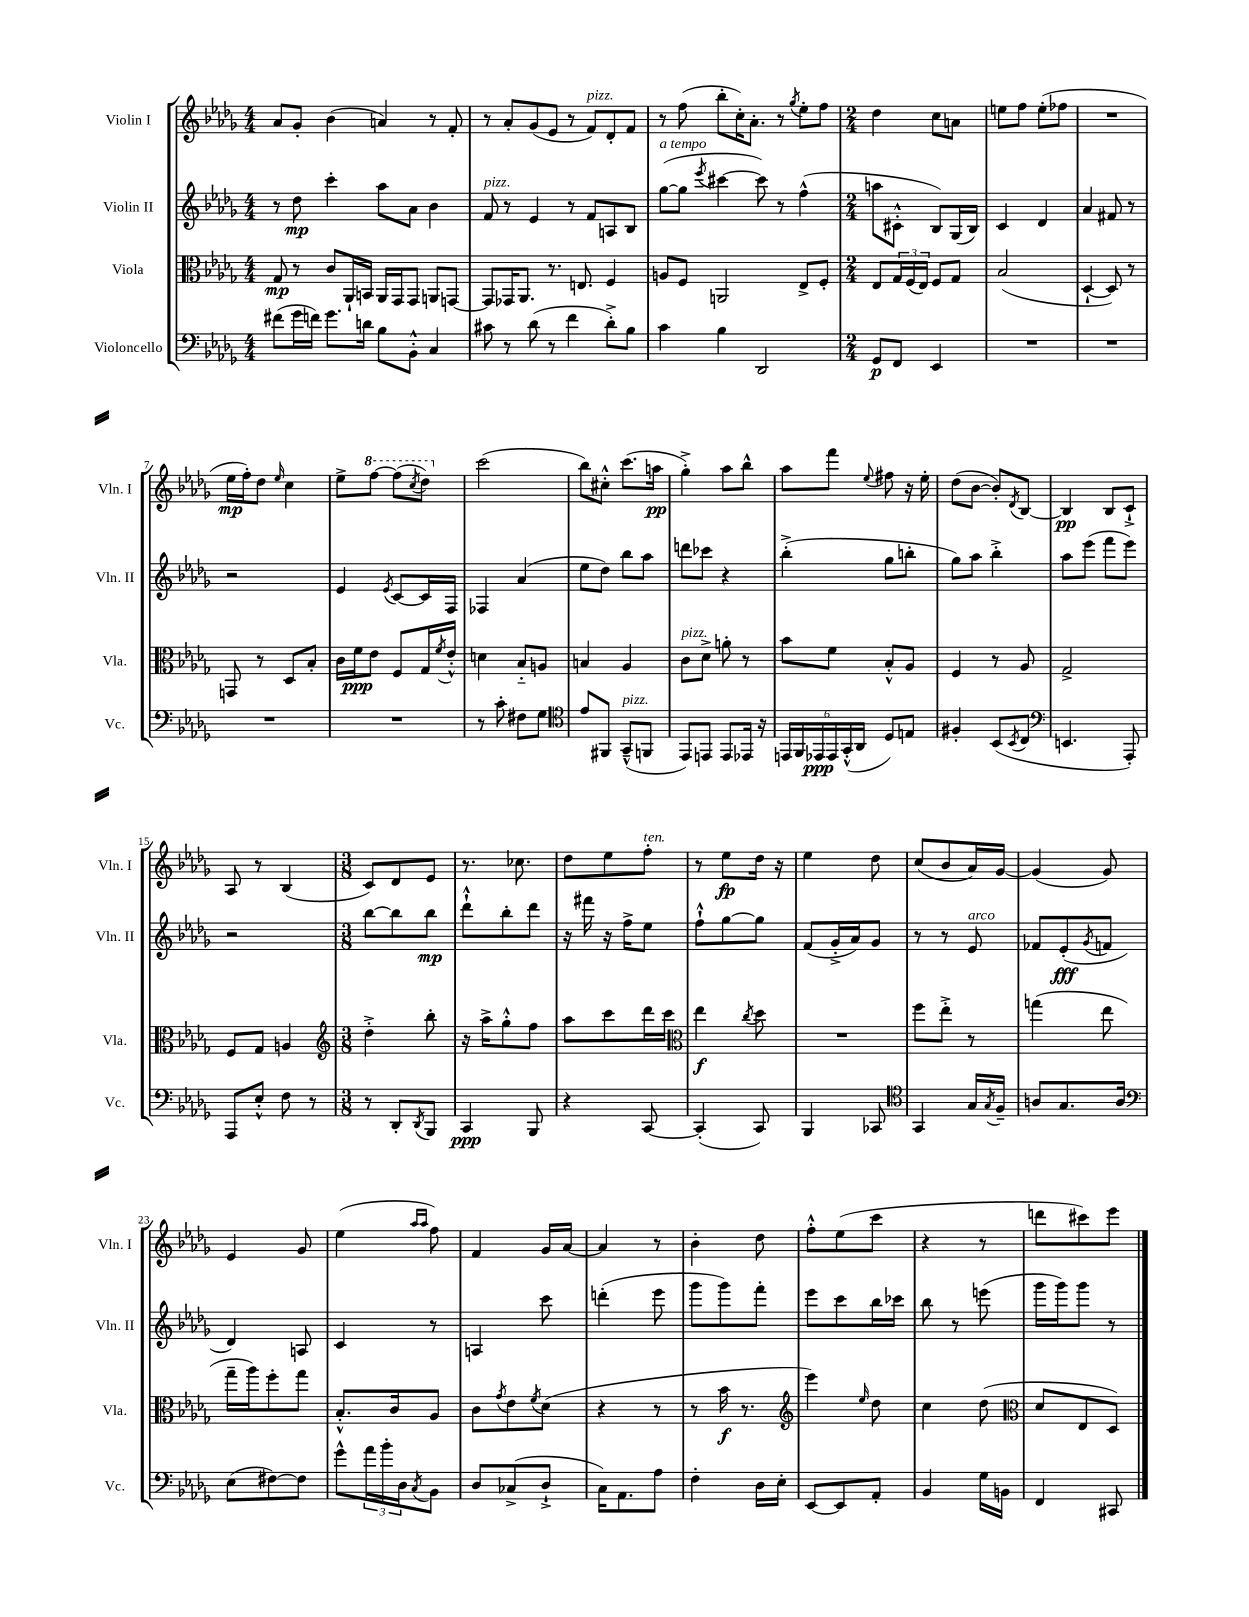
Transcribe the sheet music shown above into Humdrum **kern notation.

**kern	**kern	**kern	**kern
*staff4	*staff3	*staff2	*staff1
*clefF4	*clefC3	*clefG2	*clefG2
*k[b-e-a-d-g-]	*k[b-e-a-d-g-]	*k[b-e-a-d-g-]	*k[b-e-a-d-g-]
*M4/4	*M4/4	*M4/4	*M4/4
(8f#\L	8G-/	8r	8a-/L
16g-\L	8r	8dd-\	8g-'/J
16f\JJ)	.	.	.
8.g-\L	8c/L	4ccc'\	(4b-\
.	16AA-`/L	.	.
16d\Jk	16BB/JJ	.	.
8B-\L	16AA-/LL	8aa-\L	4a/)
.	16GG-/J	.	.
8BB-'^^\J	8GG-/J	8a-\J	.
4C/	8AA/L	4b-\	8r
.	[8GG/J	.	8f'/
=	=	=	=
8c#\	8GG/]L	8f/	8r
8r	16GG-/K	8r	8a-'/L
.	8.AA-/J	.	.
(8d-\	.	4e-/	(8g-/
8r	8.r	.	8e-/J
4f\	.	8r	8r
.	8.E/	.	.
.	.	8f/L	8f/L)
8d-'^\L)	4F/	8A/	8d-'/
8B-\J	.	8B-/J	8f/J
=	=	=	=
4c\	8A/L	([8gg-\L	8r
.	8F/J	8gg-\]J	(8ff\
.	.	8qeee-/	.
4B-\	2AA/	[4ccc#\	8bb-'\L
.	.	.	16cc'\K)
.	.	.	8.a-'\J
2DD-/	.	8ccc#\])	.
.	.	8r	8r
.	.	.	8qgg-/
.	8E-^/L	(4ff^^\	8ee-'\L
.	8F'/J	.	8ff\J
=	=	=	=
*M2/4	*M2/4	*M2/4	*M2/4
8GG-/L	8E-/L	8aa\L	4dd-\
8FF/J	24G-/L	8c#'^^\J	.
.	(24F/	.	.
.	24E-/JJ)	.	.
4EE-/	8F/L	8B-/L)	8cc\L
.	8G-/J	(16G-/L	8a\J
.	.	16B-/JJ)	.
=	=	=	=
2r	(2B-/	4c/	8ee\L
.	.	.	8ff\J
.	.	4d-/	(8ee'\L
.	.	.	8ff-\J
=	=	=	=
2r	[4D-`/	4a-/	2r
.	8D-/])	8f#/	.
.	8r	8r	.
=	=	=	=
2r	8GG/	2r	16ee-\LL
.	.	.	16ff'\J)
.	8r	.	8dd-\J
.	.	.	16qqee-/
.	8D-/L	.	4cc\
.	8B-'/J	.	.
=	=	=	=
2r	16c\LL	4e-/	8ee-^\L
.	16f\J	.	.
.	8e-\J	.	[8fff\J
.	.	8qe-/	.
.	8F/L	[8c/L	(8fff\]L
.	.	.	8qccc/
.	16G-/L	16c/]L	8ddd-\J)
.	8qf/	.	.
.	16e-'^^/JJ	16F/JJ	.
=	=	=	=
8r	4d\	4F-/	(2ccc\
8c'\	.	.	.
8F#\L	8B-'~/L	(4a-/	.
8G-\J	8A/J	.	.
=	=	=	=
*clefC4	*	*	*
8e-/L	4B/	8ee-\L	8bb-\L)
8FF#/J	.	8dd-\J)	8cc#'^^\J
(8GG-~^^/L	4A-/	8bb-\L	(8.ccc\L
8FF/J	.	8aa-\J	.
.	.	.	16aa\Jk
=	=	=	=
8EE-/L)	8c\L	8ddd\L	4gg-'^\)
8EE/J	8d-^\J	8ccc-\J	.
8EE/L	8a'\	4r	8aa-\L
16EE-/Jk	8r	.	8bb-^^\J
16r	.	.	.
=	=	=	=
24EE/LL	8b-\L	(4bb-'^\	8aa-\L
24FF/	.	.	.
24EE-/	.	.	.
24EE-/	8f\J	.	8fff\J
(24GG-'^^/	.	.	.
24AA-/JJ	.	.	.
.	.	.	8qqee-/
8D-/L)	8B-'^^/L	8gg-\L	8ff#\
8E/J	8A-/J	8bb'\J	16r
.	.	.	16ee-'\
=	=	=	=
4F#'/	4F/	8gg-\L)	(8dd-\L
.	.	8aa-\J	[8b-\J
(8BB-/L	8r	4bb-'^\	8b-'/]L)
8qBB-/	.	.	8qd-/
8C/J	8A-/	.	[8B-/J
=	=	=	=
*clefF4	*	*	*
4.EE/	2G-^/	8aa-\L	4B-/]
.	.	(8eee-\J	.
.	.	8fff\L	8B-/L
8AAA-'/)	.	8eee-\J)	8c`^/J
=	=	=	=
8AAA-/L	8F/L	2r	8A-/
8E-'^^/J	8G-/J	.	8r
8F\	4A/	.	(4B-/
8r	.	.	.
=	=	=	=
*	*clefG2	*	*
*M3/8	*M3/8	*M3/8	*M3/8
8r	4dd-'^\	[8bb-\L	8c/L)
8DD-'/L	.	8bb-\]	8d-/
8qDD-/	.	.	.
8BBB-/J	8bb-'\	8bb-\J	8e-/J
=	=	=	=
4CC/	16r	8ddd-`^^\L	8.r
.	16aa-^\LK	.	.
.	8gg-'^^\	8bb-'\	.
.	.	.	8.cc-\
8BBB-/	8ff\J	8ddd-\J	.
=	=	=	=
4r	8aa-\L	16r	8dd-\L
.	.	16fff#\	.
.	8ccc\	16r	8ee-\
.	.	16ff^\LK	.
[8CC/	16ddd-\L	8ee-\J	8ff'\J
.	16ccc\JJ	.	.
=	=	=	=
*	*clefC3	*	*
(4CC'/]	4ee-\	8ff`^^\L	8r
.	.	[8gg-\	8ee-\L
.	8qcc/	.	.
8CC/)	8dd-\	8gg-\]J	16dd-\Jk
.	.	.	16r
=	=	=	=
4BBB-/	4.r	(8f/L	4ee-\
.	.	16g-'^/L	.
.	.	16a-/J)	.
8CC-/	.	8g-/J	8dd-\
=	=	=	=
*clefC4	*	*	*
4GG-/	8ff\L	8r	(8cc/L
.	8ee-'^\J	8r	8b-/
16G-/LL	8r	8e-/	16a-/L)
8qG-/	.	.	.
16F~/JJ	.	.	[16g-/JJ
=	=	=	=
8A/L	(4gg\	8f-/L	(4g-/]
8.G-/	.	(8e-'/	.
.	.	8qg-/	.
.	8ee-\	8f/J	8g-/)
16A/Jk	.	.	.
=	=	=	=
*clefF4	*	*	*
(8E-\L	16gg-~\LL	4d-/)	4e-/
.	16aa-\J)	.	.
[8F#\)	8ff'\	.	.
8F#\]J	8gg-\J	8A/	8g-/
=	=	=	=
8g-^^\L	8.B-'^^/L	4c/	(4ee-\
24a-\L	.	.	.
24b-'\	.	.	.
.	16c/k	.	.
24D-\J	.	.	.
.	.	.	16qqaa-/LL
8qC/	.	.	16qqaa-/JJ
8BB-\J	8A-/J	8r	8ff\)
=	=	=	=
8D-/L	8c\L	4A/	4f/
.	8qg-/	.	.
(8C-^/	8e-\	.	.
.	8qf/	.	.
8D-`^/J	(8d-\J	8ccc\	16g-/LL
.	.	.	[16a-/JJ
=	=	=	=
16C\LK)	4r	(4ddd'\	4a-/]
8.AA-\	.	.	.
8A-\J	8r	8eee-\	8r
=	=	=	=
4F'\	8r	8ggg-\L	4b-'\
.	16b-\	8ggg-\)	.
.	8.r	.	.
16D-\LL	.	8fff'\J	8dd-\
16E-'\JJ	.	.	.
=	=	=	=
*	*clefG2	*	*
[8EE-/L	4eee-\)	8eee-\L	8ff'^^\L
8EE-/]	.	8ccc\	(8ee-\
.	16qqee-/	.	.
8AA-'/J	8dd-\	16bb-\L	8ccc\J
.	.	16ccc-\JJ	.
=	=	=	=
4BB-/	4cc\	8bb-\	4r
.	.	8r	.
16G-\LL	(8dd-\	(8eee\	8r
16BB\JJ	.	.	.
=	=	=	=
*	*clefC3	*	*
4FF/	8d-/L	16ggg-\LL	8ddd\L
.	.	16ggg-\J)	.
.	8E-/	8ggg-\J	8ccc#\)
8CC#/	8D-/J)	8r	8eee-\J
==	==	==	==
*-	*-	*-	*-
